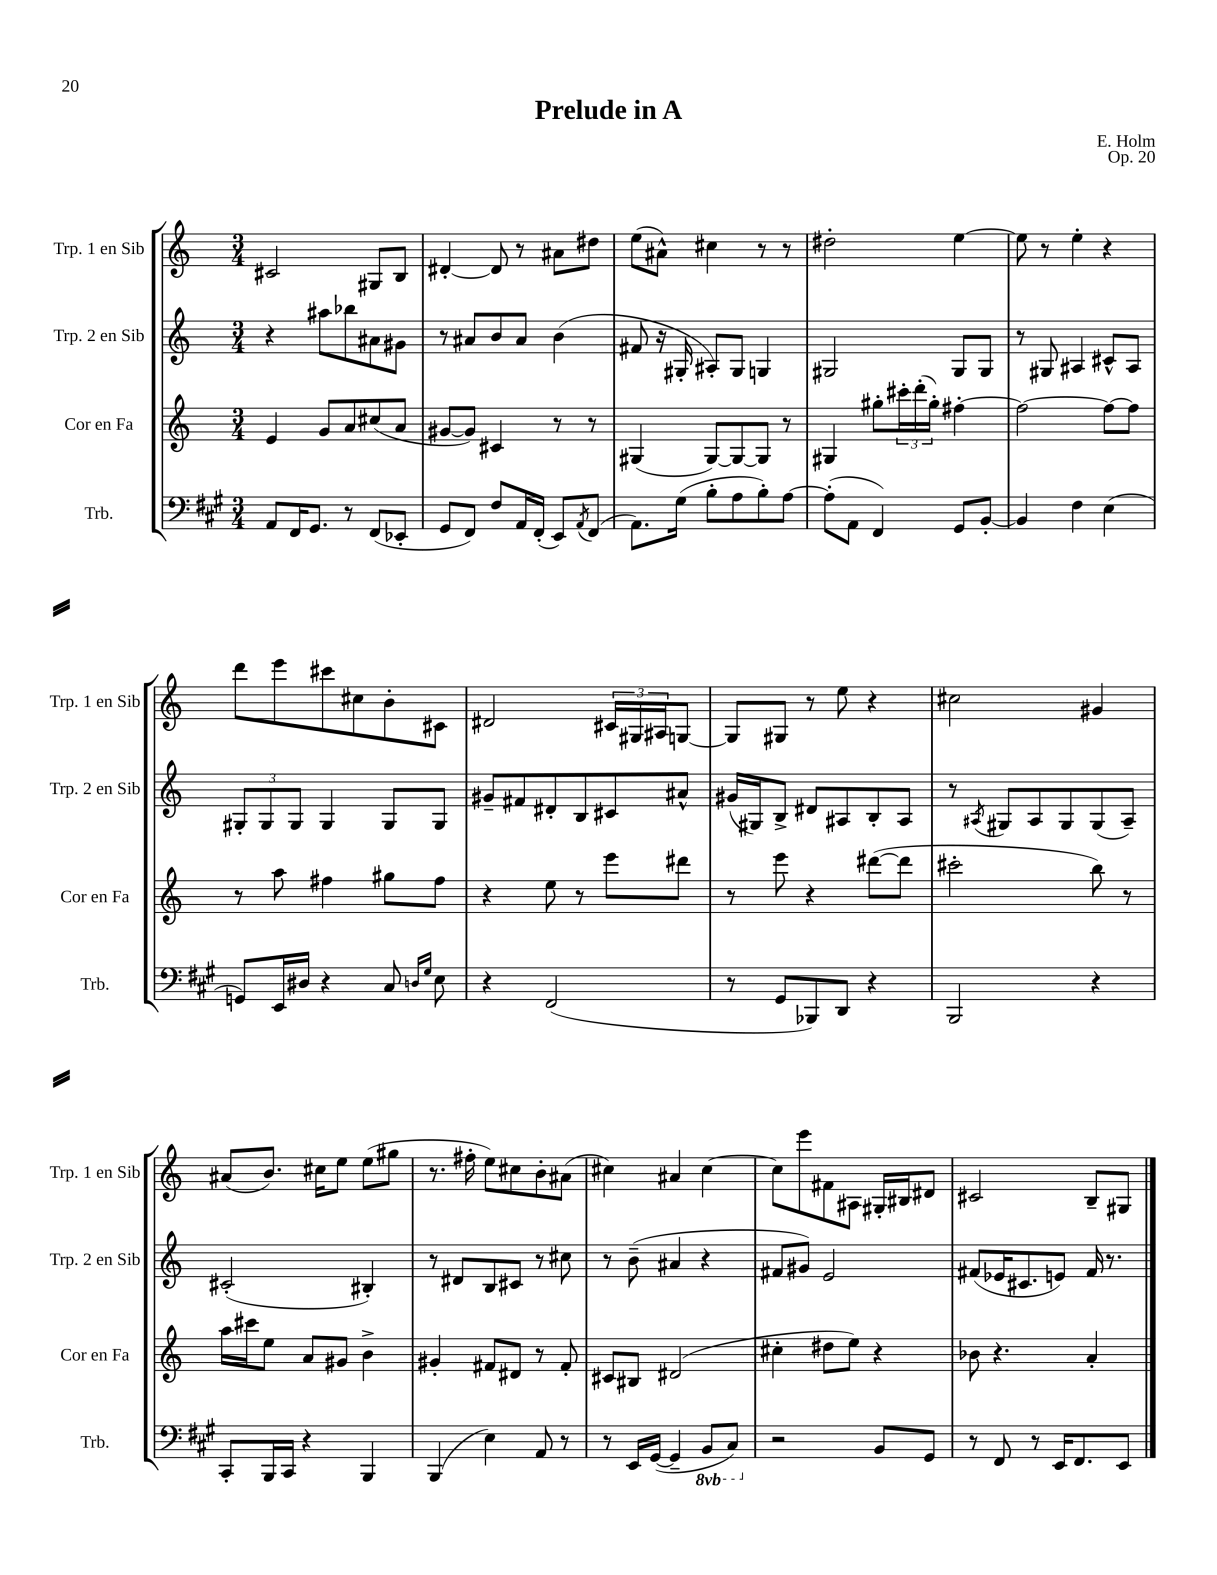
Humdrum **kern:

**kern	**kern	**kern	**kern
*staff4	*staff3	*staff2	*staff1
*clefF4	*clefG2	*clefG2	*clefG2
*k[f#c#g#]	*k[]	*k[]	*k[]
*M3/4	*M3/4	*M3/4	*M3/4
8AA	4e	4r	2c#
16FF#	.	.	.
8.GG#	.	.	.
.	8g	8aa#	.
8r	8a	8bb-	.
(8FF#	(8cc#	8a#	8G#
8EE-'	8a	8g#	8B
=	=	=	=
8GG#	[8g#	8r	[4d#'
8FF#)	8g#])	8a#	.
8F#	4c#	8b	8d#]
16AA	.	8a#	8r
(16FF#'	.	.	.
8EE)	8r	(4b	8a#
8qAA	.	.	.
(8FF#	8r	.	8dd#
=	=	=	=
8.AA)	(4G#	8f#	(8ee
.	.	16r	8a#^^)
(16G#	.	16G#'	.
8B'	[8G#)	8A#')	4cc#
8A	8G#_	8G#	.
8B')	8G#]	4G	8r
[8A	8r	.	8r
=	=	=	=
(8A']	4G#	2G#	2dd#'
8AA	.	.	.
4FF#)	8gg#'	.	.
.	24ccc#'	.	.
.	(24ddd'	.	.
.	24gg#')	.	.
8GG#	[4ff#'	8G#	[4ee
[8BB'	.	8G#	.
=	=	=	=
4BB]	2ff#_	8r	8ee]
.	.	8G#	8r
4F#	.	4A#	4ee'
(4E	8ff#_	8c#^^	4r
.	8ff#]	8A#	.
=	=	=	=
8GG)	8r	12G#'	8ddd
.	.	12G#	.
16EE	8aa	.	8eee
.	.	12G#	.
16D#	.	.	.
4r	4ff#	4G#	8ccc#
.	.	.	8cc#
8C#	8gg#	8G#	8b'
16qqD	.	.	.
16qqG#	.	.	.
8E	8ff#	8G#	8c#
=	=	=	=
4r	4r	8g#~	2d#
.	.	8f#	.
(2FF#	8ee	8d#'	.
.	8r	8B	.
.	8eee	8c#	24c#
.	.	.	24G#
.	.	.	24A#
.	8ddd#	8a#^^	[8G
=	=	=	=
8r	8r	(16g#	8G]
.	.	16G#)	.
8GG#	8eee	8B^	8G#
8BBB-)	4r	8d#	8r
8DD	.	8A#	8ee
4r	([8ddd#	8B'	4r
.	8ddd#]	8A#	.
=	=	=	=
2BBB	2ccc#'	8r	2cc#
.	.	8qA#	.
.	.	8G#	.
.	.	8A#	.
.	.	8G#	.
4r	8bb)	(8G#	4g#
.	8r	8A#~)	.
=	=	=	=
8CC#'	16aa	(2c#'	(8a#
.	16ccc#	.	.
16BBB	8ee	.	8.b)
16CC#	.	.	.
4r	8a	.	.
.	.	.	16cc#
.	8g#	.	8ee
4BBB	4b^	4B#')	(8ee
.	.	.	8gg#
=	=	=	=
(4BBB	4g#'	8r	8.r
.	.	8d#	.
.	.	.	16ff#'
4E)	8f#	8B	8ee)
.	8d#	8c#	8cc#
8AA	8r	8r	8b'
8r	8f#'	8cc#	(8a#
=	=	=	=
8r	8c#	8r	4cc#)
16EE	8B#	(8b~	.
([16GG#	.	.	.
4GG#~]	(2d#	4a#	4a#
8BBB	.	4r	[4cc#
8CC#)	.	.	.
=	=	=	=
2r	4cc#'	8f#	8cc#]
.	.	8g#)	8eee
.	8dd#	2e	8f#
.	8ee)	.	8A#
8BB	4r	.	16G#'
.	.	.	16B#
8GG#	.	.	8d#
=	=	=	=
8r	8b-	(8f#	2c#
8FF#	4.r	16e-	.
.	.	8.c#	.
8r	.	.	.
16EE	.	8e)	.
8.FF#	.	.	.
.	4a'	16f#	8B~
.	.	8.r	.
8EE	.	.	8G#
==	==	==	==
*-	*-	*-	*-
